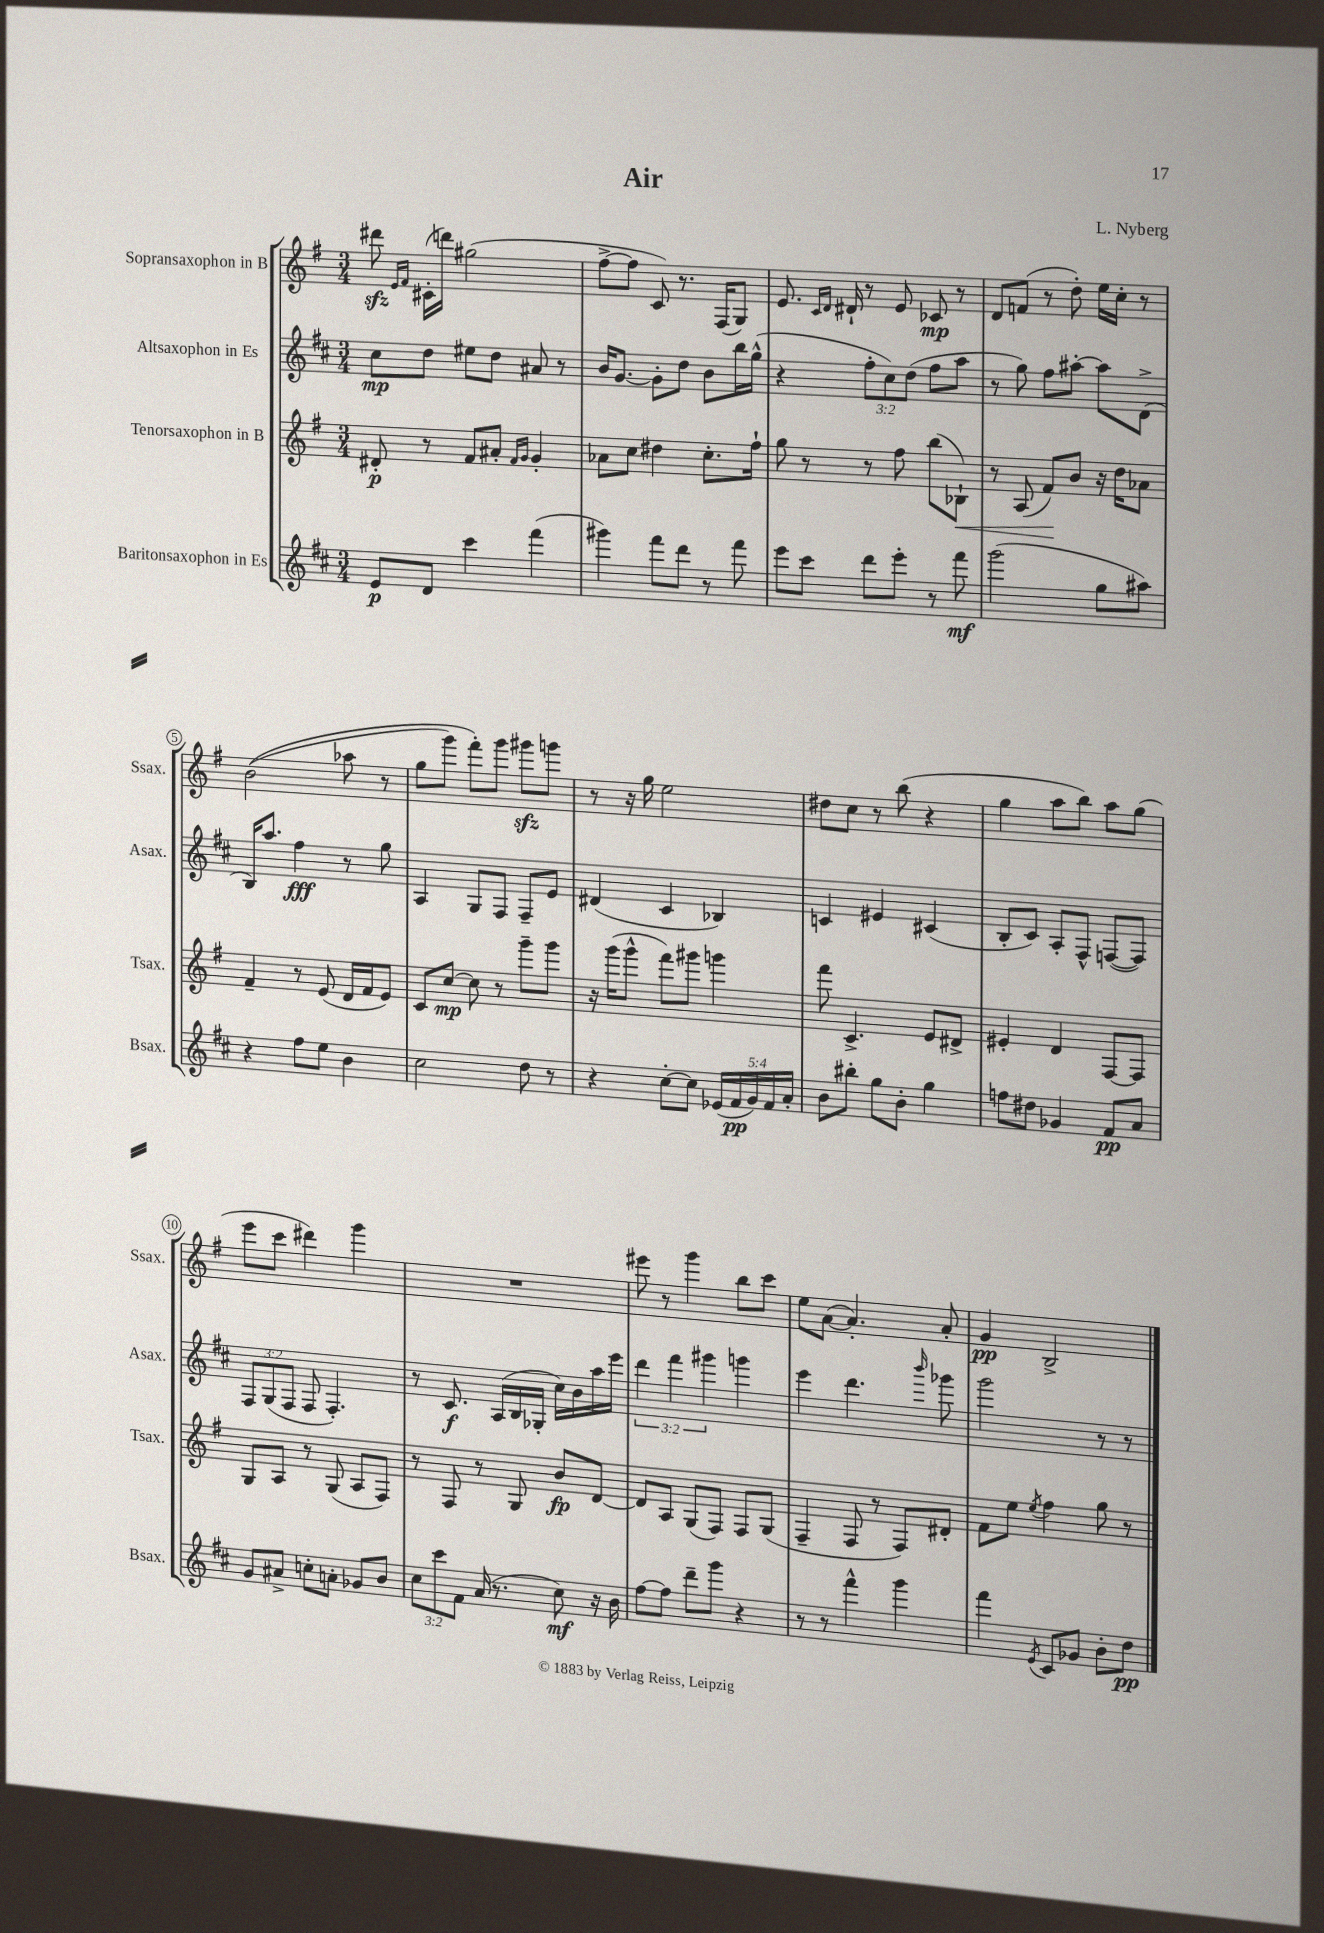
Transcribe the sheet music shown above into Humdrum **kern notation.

**kern	**dynam	**kern	**dynam	**kern	**dynam	**kern	**dynam
*part4	*part4	*part3	*part3	*part2	*part2	*part1	*part1
*staff4	*staff4	*staff3	*staff3	*staff2	*staff2	*staff1	*staff1
*I"Baritonsaxophon in Es	*	*I"Tenorsaxophon in B	*	*I"Altsaxophon in Es	*	*I"Sopransaxophon in B	*
*I'Bsax.	*	*I'Tsax.	*	*I'Asax.	*	*I'Ssax.	*
*clefG2	*	*clefG2	*	*clefG2	*	*clefG2	*
*k[f#c#]	*	*k[f#]	*	*k[f#c#]	*	*k[f#]	*
*M3/4	*	*M3/4	*	*M3/4	*	*M3/4	*
=1	=1	=1	=1	=1	=1	=1	=1
8e/L	p	8d#X'/	p	8cc#\L	mp	8ddd#Xzz\	.
.	.	.	.	.	.	16qqe/LL	.
.	.	.	.	.	.	16qqf#/JJ	.
8d/J	.	8r	.	8dd\J	.	(16c#X'\LL	.
.	.	.	.	.	.	16dddn\JJ)	.
4ccc#\	.	8f#/L	.	8ee#X\L	.	(2gg#X\	.
.	.	8a#X'/J	.	8dd\J	.	.	.
.	.	16qqf#/LL	.	.	.	.	.
.	.	16qqg/JJ	.	.	.	.	.
(4fff#\	.	4g'/	.	8a#X/	.	.	.
.	.	.	.	8r	.	.	.
=2	=2	=2	=2	=2	=2	=2	=2
4ggg#X\)	.	8a-X\L	.	16b/KL	.	[8ff#^\L	.
.	.	.	.	[8.g/J	.	.	.
.	.	8cc\J	.	.	.	8ff#\J]	.
8fff#\L	.	4dd#X\	.	8g'\L]	.	8c/)	.
8ddd\J	.	.	.	8dd\J	.	8.r	.
8r	.	8.cc'\L	.	8b\L	.	.	.
.	.	.	.	.	.	(16F#/KL	.
8fff#\	.	.	.	16bb\L	.	8G/J)	.
.	.	16ff#`\Jk	.	(16gg^^\JJ	.	.	.
=3	=3	=3	=3	=3	=3	=3	=3
8eee\L	.	8gg\	.	4r	.	8.e/	.
8ccc#\J	.	8r	.	.	.	.	.
.	.	.	.	.	.	16qqc/LL	.
.	.	.	.	.	.	16qqd/JJ	.
.	.	.	.	.	.	16d#X`/	.
8ddd\L	.	8r	.	12ff#'\L	.	8r	.
.	.	.	.	12cc#\)	.	.	.
8eee'\J	.	8ff#\	.	.	.	8e/	.
.	.	.	.	(12dd\J	.	.	.
8r	.	(8bb\L	.	8ff#\L	.	8c-X/	mp
!	!	!	!LO:HP:b	!	!	!	!
8fff#\	mf	8B-X`\J)	<	8aa\J	.	8r	.
=4	=4	=4	=4	=4	=4	=4	=4
(2ggg\	.	8r	.	8r	.	8d/L	.
.	.	(8A/	.	8gg\)	.	(8fn/J	.
.	.	8f#/L)	.	8ff#\L	.	8r	.
.	.	8b/J	[	[8aa#X'\J	.	8dd'\)	.
8gg\L	.	16r	.	8aa#\L]	.	16ee\LL	.
.	.	16dd\KL	.	.	.	16cc'\JJ	.
8aa#X\J)	.	8a-X\J	.	(8d^\J	.	8r	.
!!LO:LB:g=z
=5	=5	=5	=5	=5	=5	=5	=5
4r	.	4f#~/	.	16B/KL)	.	((2b\	.
.	.	.	.	8.aa/J	.	.	.
8ff#\L	.	8r	.	4ff#\	fff	.	.
8ee\J	.	(8e/	.	.	.	.	.
4b\	.	16d/LL	.	8r	.	8aa-X\	.
.	.	16f#/J	.	.	.	.	.
.	.	8e/J)	.	8gg\	.	8r	.
=6	=6	=6	=6	=6	=6	=6	=6
2cc#\	.	8c/L	.	4A/	.	8gg\L	.
.	.	[8cc/J	mp	.	.	8ggg\J)	.
.	.	8cc\]	.	8G/L	.	8fff#'\L)	.
.	.	8r	.	8F#/J	.	8ggg\J	.
8dd\	.	8ggg~\L	.	8F#~/L	.	8ggg#Xzz\L	.
8r	.	8ggg\J	.	8e/J	.	8gggn\J	.
=7	=7	=7	=7	=7	=7	=7	=7
4r	.	16r	.	(4d#X/	.	8r	.
.	.	(16ggg\KL	.	.	.	.	.
.	.	8ggg^^\J	.	.	.	16r	.
.	.	.	.	.	.	16gg\	.
[8cc#'\L	.	8fff#\L)	.	4c#/	.	2ee\	.
8cc#\J]	.	8ggg#X\J	.	.	.	.	.
(20e-X/LL	.	4gggn\	.	4B-X/)	.	.	.
20f#/	pp	.	.	.	.	.	.
20g/)	.	.	.	.	.	.	.
20f#/	.	.	.	.	.	.	.
20a'/JJ	.	.	.	.	.	.	.
=8	=8	=8	=8	=8	=8	=8	=8
8b\L	.	8fff#\	.	4cn/	.	8dd#X\L	.
8bb#X'\J	.	4.c^/	.	.	.	8cc\J	.
8gg\L	.	.	.	4e#X/	.	8r	.
8b'\J	.	.	.	.	.	(8bb\	.
4gg\	.	8e/L	.	(4c#X/	.	4r	.
.	.	8d#X^/J	.	.	.	.	.
=9	=9	=9	=9	=9	=9	=9	=9
8ffn\L	.	4e#X'/	.	8B'/L	.	4gg\	.
8dd#X\J	.	.	.	8c#/J)	.	.	.
4g-X/	.	4d/	.	8A'/L	.	8aa\L	.
.	.	.	.	8F#^^/J	.	8bb\J)	.
8f#/L	pp	[8F#/L	.	([8Fn/L	.	8aa\L	.
8a/J	.	8F#/J]	.	8F/J])	.	(8gg\J	.
!!LO:LB:g=z
=10	=10	=10	=10	=10	=10	=10	=10
8g/L	.	8G/L	.	12F#/L	.	8eee\L	.
.	.	.	.	(12G/	.	.	.
8a#X^/J	.	8A/J	.	.	.	8ccc\J	.
.	.	.	.	12F#/J	.	.	.
8ccn'\L	.	8r	.	8F#/	.	4ddd#X\)	.
8an'\J	.	(8G/	.	4.F#'/)	.	.	.
8g-X/L	.	8A/L	.	.	.	4ggg\	.
8b/J	.	8F#/J)	.	.	.	.	.
=11	=11	=11	=11	=11	=11	=11	=11
12cc#\L	.	8r	.	8r	.	2.r	.
12ccc#\	.	.	.	.	.	.	.
.	.	8F#/	.	8.c#/	f	.	.
12f#\J	.	.	.	.	.	.	.
(16a/	.	8r	.	.	.	.	.
8.r	.	.	.	(16A/LL	.	.	.
.	.	8G/	.	16B/	.	.	.
.	.	.	.	16G-X'/JJ	.	.	.
8cc#\)	mf	8b/L	fp	16cc#\LL)	.	.	.
.	.	.	.	16b\	.	.	.
16r	.	[8d/J	.	16aa\	.	.	.
16b\	.	.	.	16eee\JJ	.	.	.
=12	=12	=12	=12	=12	=12	=12	=12
[8ff#\L	.	8d/L]	.	6ddd\	.	8eee#X\	.
8ff#\J]	.	8A/J	.	.	.	8r	.
.	.	.	.	6fff#\	.	.	.
8ddd~\L	.	(8G/L	.	.	.	4ggg\	.
.	.	.	.	6ggg#X\	.	.	.
8ggg\J	.	8F#/J)	.	.	.	.	.
4r	.	8F#/L	.	4gggn\	.	8bb\L	.
.	.	(8G/J	.	.	.	8ccc\J	.
=13	=13	=13	=13	=13	=13	=13	=13
8r	.	4F#~/	.	4eee\	.	8ee\L	.
8r	.	.	.	.	.	([8a\J	.
4fff#^^\	.	8F#/	.	4.ddd\	.	4.a'/])	.
.	.	8r	.	.	.	.	.
4ggg\	.	8F#/L)	.	.	.	.	.
.	.	.	.	16qqbbb/	.	.	.
.	.	8d#X'/J	.	8ggg-X\	.	8a'/	.
=14	=14	=14	=14	=14	=14	=14	=14
4fff#\	.	8f#\L	.	2ggg\	.	4g/	pp
.	.	8ee\J	.	.	.	.	.
8qe/	.	8qee/	.	.	.	.	.
8c#/L	.	4ff#\	.	.	.	2B^/	.
8g-X/J	.	.	.	.	.	.	.
8b'\L	.	8gg\	.	8r	.	.	.
8dd\J	pp	8r	.	8r	.	.	.
==	==	==	==	==	==	==	==
*-	*-	*-	*-	*-	*-	*-	*-
